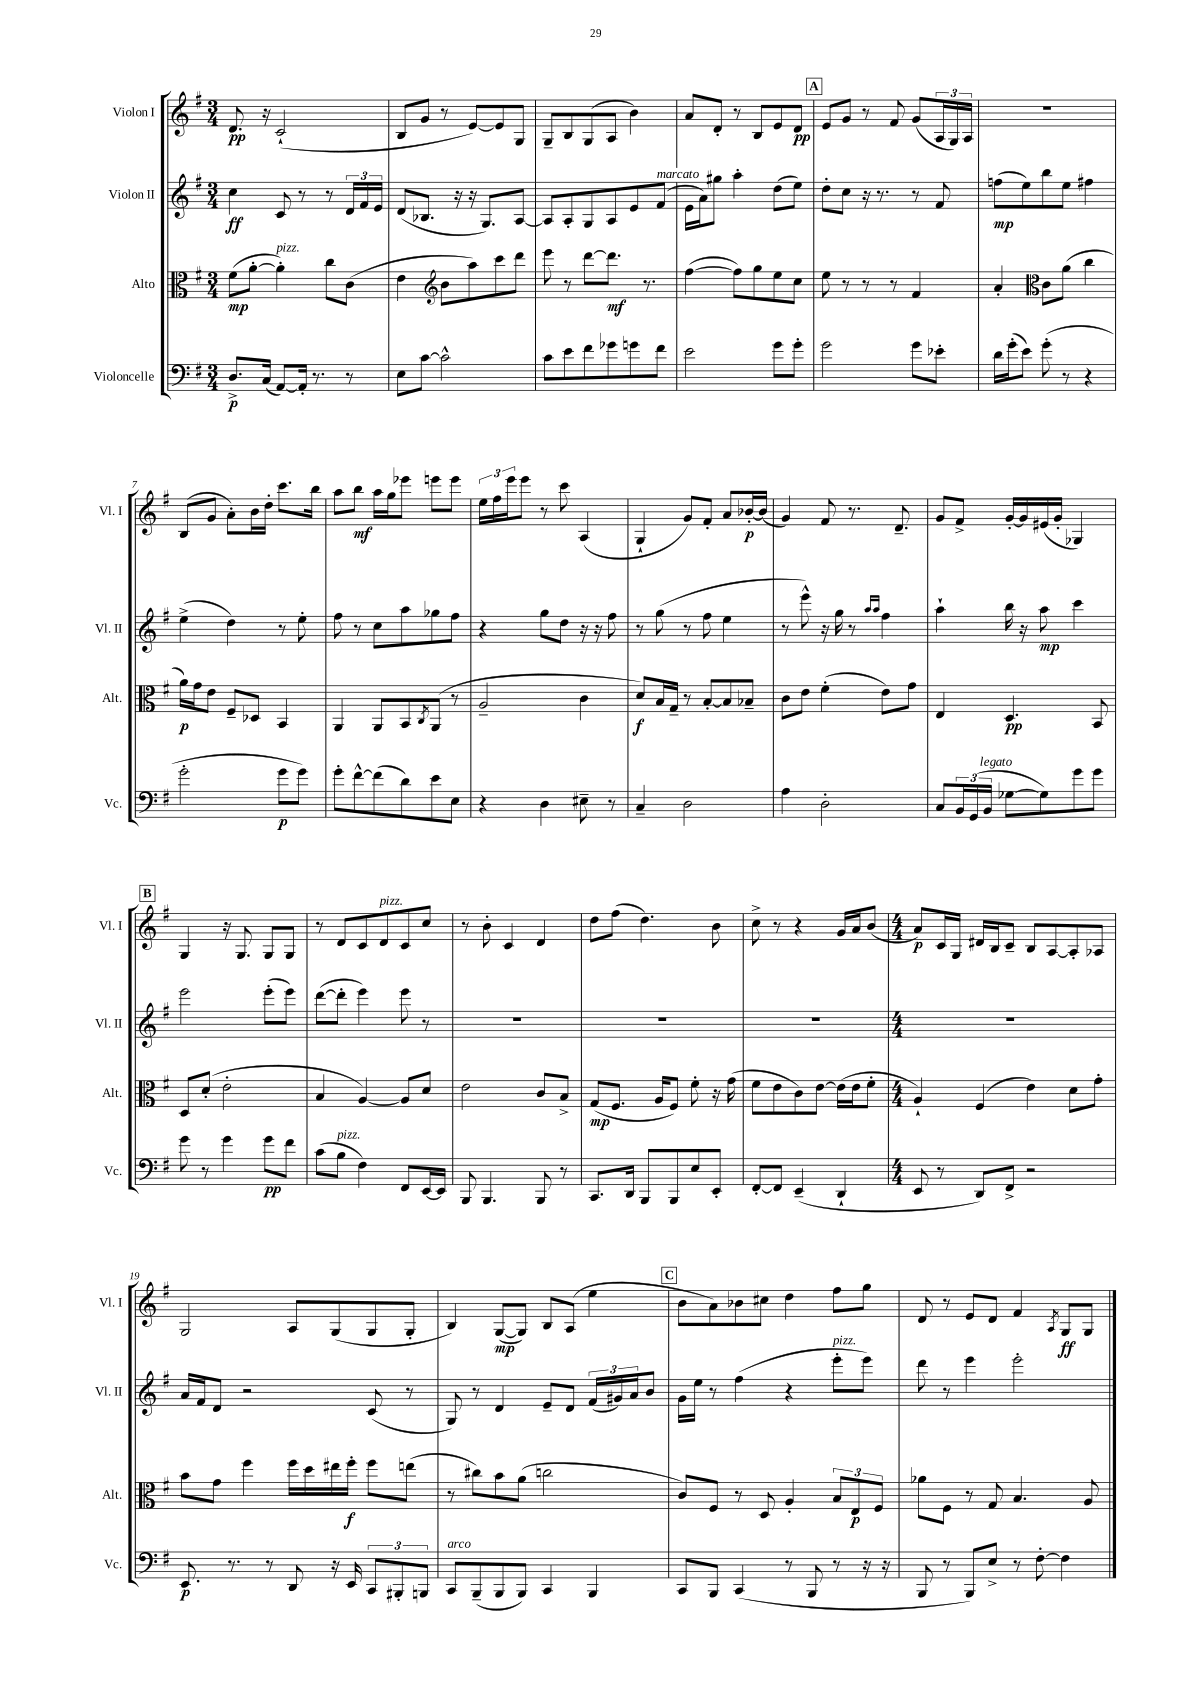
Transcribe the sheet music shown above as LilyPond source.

<<
\new StaffGroup <<
\new Staff = "s0" \with { instrumentName = "Violon I" shortInstrumentName = "Vl. I" } {
    \clef treble \key g \major \numericTimeSignature \time 3/4
    d'8.\pp r16 c'2-!( |
    b8 g'8 r8 e'8~) e'8 g8 |
    g8-- b8 g8( a8 b'4) |
    a'8 d'8-. r8 b8 e'8 d'8\pp |
    \mark \markup { \box "A" } e'8 g'8 r8 fis'8 g'8( \tuplet 3/2 { a16 g16) a16 } |
    R2. |
    b8( g'8 a'8-.) b'16 d''16-. c'''8. b''16 |
    a''8 b''8\mf a''16 g''16 ees'''8 e'''8 e'''8 |
    \tuplet 3/2 { e''16 fis''16 e'''16 } e'''8 r8 c'''8 a4( |
    g4-! g'8) fis'8-. a'8 bes'16~-.\p bes'16( |
    g'4) fis'8 r8. d'8.-- |
    g'8 fis'8-> g'16~-. g'16 eis'16( g'16-. ges4) |
    \mark \markup { \box "B" } g4 r16 g8. g8 g8 |
    r8 d'8 c'8 d'8^\markup { \italic "pizz." } c'8 c''8 |
    r8 b'8-. c'4 d'4 |
    d''8 fis''8( d''4.) b'8 |
    c''8-> r8 r4 g'16 a'16 b'8( |
    \numericTimeSignature \time 4/4 a'8\p) c'16 g16 dis'16 b16 c'8-- b8 a8~ a8-. aes8 |
    g2 a8 g8( g8 g8-. |
    b4) g8~\mp( g8) b8 a8( e''4 |
    \mark \markup { \box "C" } b'8 a'8) bes'8 cis''8 d''4 fis''8 g''8 |
    d'8 r8 e'8 d'8 fis'4 \acciaccatura { a8 } g8\ff g8 \bar "|." |
}
\new Staff = "s1" \with { instrumentName = "Violon II" shortInstrumentName = "Vl. II" } {
    \clef treble \key g \major \numericTimeSignature \time 3/4
    c''4\ff c'8 r8 r8 \tuplet 3/2 { d'16 fis'16 e'16 } |
    d'8( bes8. r16 r16 g8.) a8~ |
    a8 a8-. g8 a8 e'8 fis'8^\markup { \italic "marcato" }( |
    e'16 a'16) gis''8 a''4-. d''8( e''8) |
    \mark \markup { \box "A" } d''8-. c''8 r16 r8. r8 fis'8 |
    f''8\mp( e''8) b''8 e''8 fis''4 |
    e''4->( d''4) r8 e''8-. |
    fis''8 r8 c''8 a''8 ges''8 fis''8 |
    r4 g''8 d''8 r16 r16 fis''8 |
    r8 g''8( r8 fis''8 e''4 |
    r8 e'''8-^) r16 g''16 r8 \grace { a''16 a''16 } fis''4 |
    a''4-! b''16 r16 a''8\mp c'''4 |
    \mark \markup { \box "B" } e'''2 e'''8-.( e'''8) |
    d'''8~( d'''8-. e'''4) e'''8 r8 |
    R2. |
    R2. |
    R2. |
    \numericTimeSignature \time 4/4 R1 |
    a'16 fis'16 d'8 r2 c'8( r8 |
    g8) r8 d'4 e'8-- d'8 \tuplet 3/2 { fis'16( gis'16) a'16 } b'8 |
    \mark \markup { \box "C" } g'16 e''16 r8 fis''4( r4 e'''8-.^\markup { \italic "pizz." } e'''8) |
    d'''8 r8 e'''4 e'''2-. \bar "|." |
}
\new Staff = "s2" \with { instrumentName = "Alto" shortInstrumentName = "Alt." } {
    \clef alto \key g \major \numericTimeSignature \time 3/4
    fis'8\mp( a'8~-. a'4-.^\markup { \italic "pizz." }) c''8 c'8( |
    e'4 \clef treble b'8 a''8) c'''8 d'''8 |
    e'''8 r8 d'''8~ d'''8.\mf r8. |
    fis''4~( fis''8) g''8 e''8 c''8 |
    \mark \markup { \box "A" } e''8 r8 r8 r8 fis'4 |
    a'4-. \clef alto c'8 a'8( c''4 |
    a'16\p) g'16 e'8 fis8-- des8 b,4 |
    a,4 a,8 b,8 \acciaccatura { c8 } a,8( r8 |
    a2-- c'4 |
    d'8\f) b16 g16-- r8 b8~-. b8 bes8-- |
    c'8 e'8 fis'4-.( e'8) g'8 |
    e4 d4.\pp b,8 |
    \mark \markup { \box "B" } d8 d'8-.( e'2-. |
    b4 a4~) a8 d'8 |
    e'2 c'8 b8-> |
    g8\mp( fis8. a16 fis8) fis'8-. r16 g'16( |
    fis'8 e'8 c'8) e'8~ e'16( e'16 fis'8-. |
    \numericTimeSignature \time 4/4 a4-!) fis4( e'4) d'8 g'8-. |
    b'8 g'8 fis''4 fis''16 d''16 eis''16 fis''16-.\f fis''8 e''8( |
    r8 cis''8) b'8 a'8( c''2 |
    \mark \markup { \box "C" } c'8) fis8 r8 d8 a4-. \tuplet 3/2 { b8 e8\p fis8 } |
    aes'8 fis8 r8 g8 b4. a8 \bar "|." |
}
\new Staff = "s3" \with { instrumentName = "Violoncelle" shortInstrumentName = "Vc." } {
    \clef bass \key g \major \numericTimeSignature \time 3/4
    d8.->\p c16( a,8~) a,16-. r8. r8 |
    e8 c'8~ c'2-^ |
    c'8 e'8 fis'8 ges'8 g'8 fis'8 |
    e'2 g'8 g'8-. |
    \mark \markup { \box "A" } g'2 g'8 ees'8-. |
    d'16 g'16-.( e'8) g'8-.( r8 r4 |
    g'2-. g'8\p g'8) |
    g'8-. fis'8~-^ fis'8( d'8) e'8 e8 |
    r4 d4 eis8-- r8 |
    c4-- d2 |
    a4 d2-. |
    c8 \tuplet 3/2 { b,16 g,16( b,16^\markup { \italic "legato" } } ges8~ ges8) g'8 g'8 |
    \mark \markup { \box "B" } g'8 r8 g'4 g'8\pp fis'8 |
    c'8( b8^\markup { \italic "pizz." } fis4) fis,8 e,16~ e,16 |
    b,,8 b,,4. b,,8 r8 |
    c,8. d,16 b,,8 b,,8 e8 e,8-. |
    fis,8~-. fis,8 e,4--( d,4-! |
    \numericTimeSignature \time 4/4 e,8 r8 d,8) fis,8-> r2 |
    e,8.\p r8. r8 d,8 r16 e,16 \tuplet 3/2 { c,8 bis,,8-. b,,8 } |
    c,8^\markup { \italic "arco" } b,,8--( b,,8 b,,8) c,4 b,,4 |
    \mark \markup { \box "C" } c,8 b,,8 c,4( r8 b,,8 r8 r16 r16 |
    b,,8 r8 b,,8) e8-> r8 fis8~-. fis4 \bar "|." |
}
>>
>>
